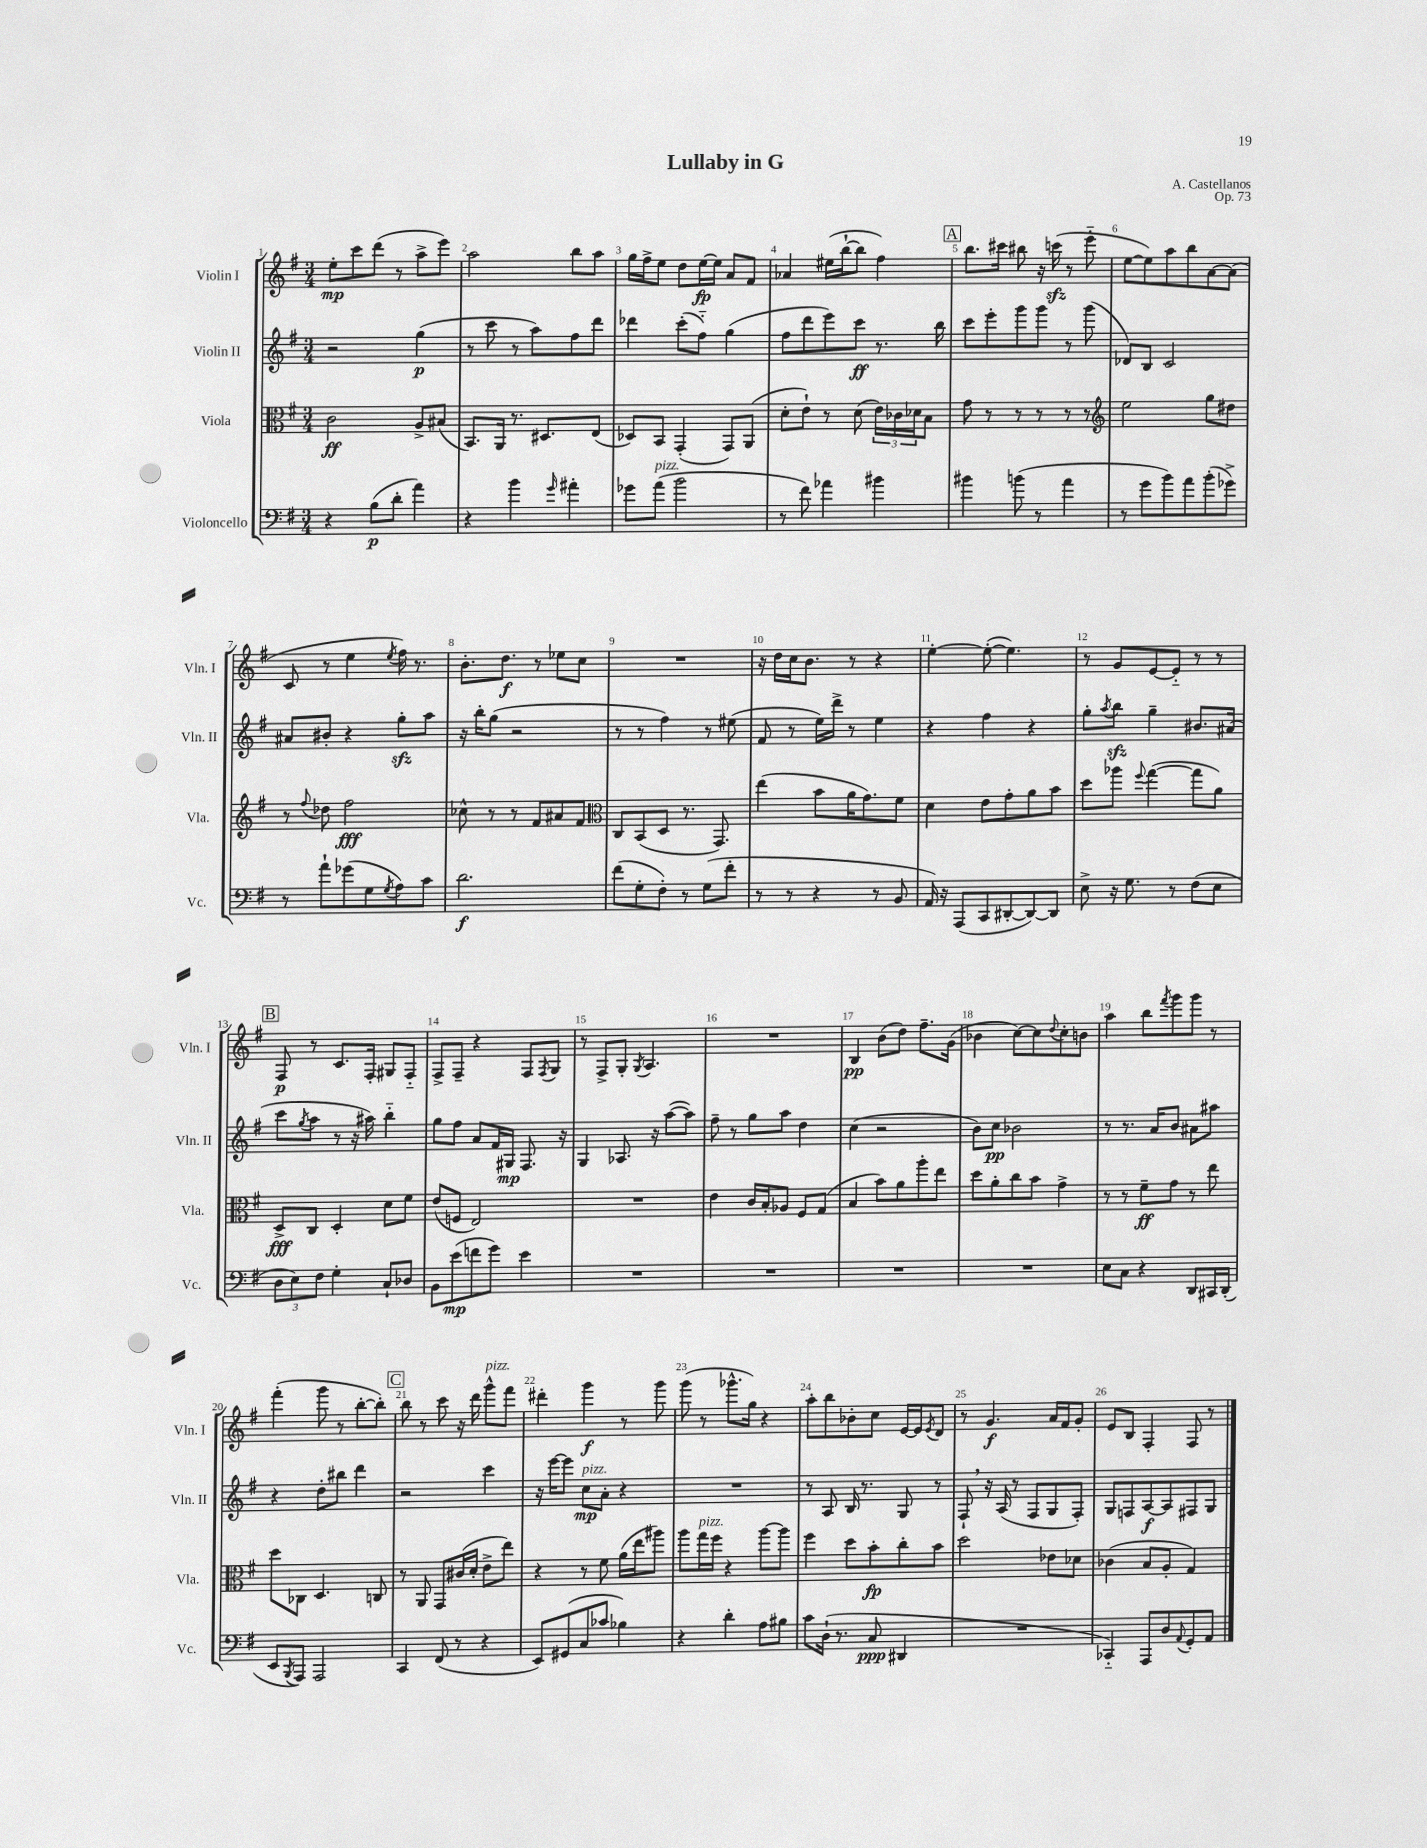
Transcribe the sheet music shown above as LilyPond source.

\header { title = "Lullaby in G" composer = "A. Castellanos" opus = "Op. 73" }
<<
\new StaffGroup <<
\new Staff = "s0" \with { instrumentName = "Violin I" shortInstrumentName = "Vln. I" } {
    \clef treble \key g \major \numericTimeSignature \time 3/4
    e''8-.\mp c'''8 d'''8( r8 a''8-> e'''8) |
    a''2 b''8 a''8 |
    g''16 fis''16-> e''8 d''8 e''16~\fp e''16 a'8 fis'8 |
    aes'4 eis''16( b''16~-! b''8 fis''4) |
    \mark \markup { \box "A" } b''8. cis'''16 bis''8 r16 c'''16\sfz( r8 e'''8-_ |
    e''8~ e''8) a''8 b''8 a'8~ a'8( |
    c'8 r8 e''4 \acciaccatura { e''8 } fis''16) r8. |
    b'8.-. d''8.\f r8 ees''8 c''8 |
    R2. |
    r16 d''16 c''16 b'8. r8 r4 |
    e''4~-. e''8~-.( e''4.) |
    r8 g'8 e'8~ e'8-_ r8 r8 |
    \mark \markup { \box "B" } fis8\p r8 c'8. fis16-. gis8 fis8-_ |
    fis8-> fis8-- r4 fis8 \acciaccatura { fis8 } g8 |
    r8 fis8-> g8-. \acciaccatura { g8 } a4. |
    R2. |
    b4\pp b'8( d''8) fis''8.-- g'16( |
    bes'4 c''8~) c''8 \appoggiatura { d''8 } c''8-. b'8 |
    a''4 b''8 \acciaccatura { fis'''8 } g'''8 g'''8 r8 |
    fis'''4-.( g'''8 r8 b''8~-. b''8-.) |
    \mark \markup { \box "C" } b''8 r8 c'''8 r16 d'''16 g'''8-^^\markup { \italic "pizz." } fis'''8 |
    dis'''4-. g'''4\f r8 g'''8 |
    g'''8( r8 ges'''8.-^ g''16) r4 |
    a''8-. b''8 bes'8-. c''8 e'16~ e'16 \acciaccatura { e'8 } d'8 |
    r8 g'4.\f a'16 fis'16 g'8-. |
    e'8 b8 fis4-. fis8 r8 \bar "|." |
}
\new Staff = "s1" \with { instrumentName = "Violin II" shortInstrumentName = "Vln. II" } {
    \clef treble \key g \major \numericTimeSignature \time 3/4
    r2 g''4\p( |
    r8 c'''8 r8 a''8) fis''8 d'''8 |
    des'''4 c'''8-.( fis''8-_) g''4( |
    fis''8 d'''8 e'''8) c'''8\ff r8. b''16 |
    \mark \markup { \box "A" } c'''8 e'''8-. g'''8 g'''8 r8 g'''8( |
    des'8) b8 c'2 |
    ais'8 bis'8-. r4 g''8-.\sfz a''8 |
    r16 b''16-. g''8( r2 |
    r8 r8 fis''4) r8 eis''8( |
    fis'8 r8 e''16) d'''16-> r8 e''4 |
    r4 fis''4 r4 |
    g''8-. \acciaccatura { a''8 } b''8\sfz g''4-- bis'8. ais'16( |
    \mark \markup { \box "B" } c'''8 \acciaccatura { g''8 } a''8 r8 r16 ais''16) b''4-_ |
    g''8 fis''8 a'8 fis'16 gis16\mp fis8. r16 |
    g4 aes8. r16 a''8~( a''8) |
    fis''8-- r8 g''8 a''8 d''4 |
    c''4( r2 |
    b'8) c''8\pp bes'2 |
    r8 r8. a'16 b'8 ais'8 ais''8 |
    r4 d''8-. bis''8 d'''4 |
    \mark \markup { \box "C" } r2 c'''4 |
    r16 e'''16~ e'''8 c''8\mp^\markup { \italic "pizz." } a'8-. r4 |
    R2. |
    r8 a8 b16 r8. g8 r8 |
    fis8-! \breathe r16 a16( r8 fis8 g8 fis8-.) |
    g8 f8 a8~\f a8 fis8 g8 \bar "|." |
}
\new Staff = "s2" \with { instrumentName = "Viola" shortInstrumentName = "Vla." } {
    \clef alto \key g \major \numericTimeSignature \time 3/4
    c'2\ff a8-> bis8( |
    b,8.) a,16 r8. dis8. e8( |
    des8) b,8 g,4-.( g,8) a,8( |
    d'8-. e'8-!) r8 d'8( \tuplet 3/2 { e'16) ces'16 des'16 } b8 |
    \mark \markup { \box "A" } g'8 r8 r8 r8 r8 r8 |
    \clef treble e''2 g''8 dis''8 |
    r8 \appoggiatura { fis''8 } des''8 fis''2\fff |
    ces''8-^ r8 r8 fis'8 ais'8 fis'8 |
    \clef alto c8 b,8( d8 r8. g,8.) |
    e''4( b'8 a'16 g'8.) fis'8 |
    d'4 e'8 g'8-. a'8 b'8 |
    d''8 aes''8 \appoggiatura { fis''8 } g''4~( g''8 a'8) |
    \mark \markup { \box "B" } d8->\fff c8 d4-. d'8 fis'8 |
    e'8( f8 e2) |
    R2. |
    e'4 c'16 b16-. aes8 fis8 g8( |
    b4 b'8) a'8 a''8-. e''8 |
    d''8 a'8-. c''8 b'8 g'4-> |
    r8 r8 fis'8--\ff g'8 r8 e''8 |
    d''8 ces8 d4. c8 |
    \mark \markup { \box "C" } r8 a,8 g,8 cis'16( d'16-. e'8-> e''8) |
    r4 r8 fis'8 a'16( e''16 ais''8) |
    a''8 g''16^\markup { \italic "pizz." } fis''16 r4 a''8~ a''8 |
    fis''4 d''8 b'8-.\fp c''8-. b'8 |
    d''2 ees'8 des'8 |
    ces'4( b8 a8-. g4) \bar "|." |
}
\new Staff = "s3" \with { instrumentName = "Violoncello" shortInstrumentName = "Vc." } {
    \clef bass \key g \major \numericTimeSignature \time 3/4
    r4 b8\p( d'8-. a'4) |
    r4 b'4 \grace { g'16 } ais'4-. |
    ges'8 a'8^\markup { \italic "pizz." }( b'2 |
    r8 fis'8) aes'4 bis'4 |
    \mark \markup { \box "A" } bis'4 b'8( r8 a'4 |
    r8 g'8 b'8) a'8 b'8-.( ges'8->) |
    r8 a'8-! ges'8( g8 \acciaccatura { g8 } a8) c'8 |
    d'2.\f |
    fis'8( g8-. fis8-.) r8 g8( fis'8-. |
    r8 r8 r4 r8 b,8 |
    a,16) r16 a,,8( c,8 dis,8~-. dis,8~) dis,8 |
    e8-> r16 g8. r8 fis8( e8 |
    \mark \markup { \box "B" } \tuplet 3/2 { d8 e8) fis8 } g4-. c8-! des8 |
    b,8 e'8\mp( f'8 g'8) e'4 |
    R2. |
    R2. |
    R2. |
    R2. |
    e8 c8 r4 d,8 cis,16 d,16-.( |
    e,8 \acciaccatura { b,,8 } a,,8) a,,2 |
    \mark \markup { \box "C" } c,4 fis,8( r8 r4 |
    e,8) gis,8( c8 ces'8 bes4) |
    r4 d'4-. a8 bis8 |
    c'8 d16-!( r8. c8\ppp dis,4 |
    R2. |
    ces,4-_) a,,8 d8 \appoggiatura { a,8 } g,8-. a,8 \bar "|." |
}
>>
>>
\layout { \context { \Score \override BarNumber.break-visibility = ##(#f #t #t) barNumberVisibility = #all-bar-numbers-visible } }
